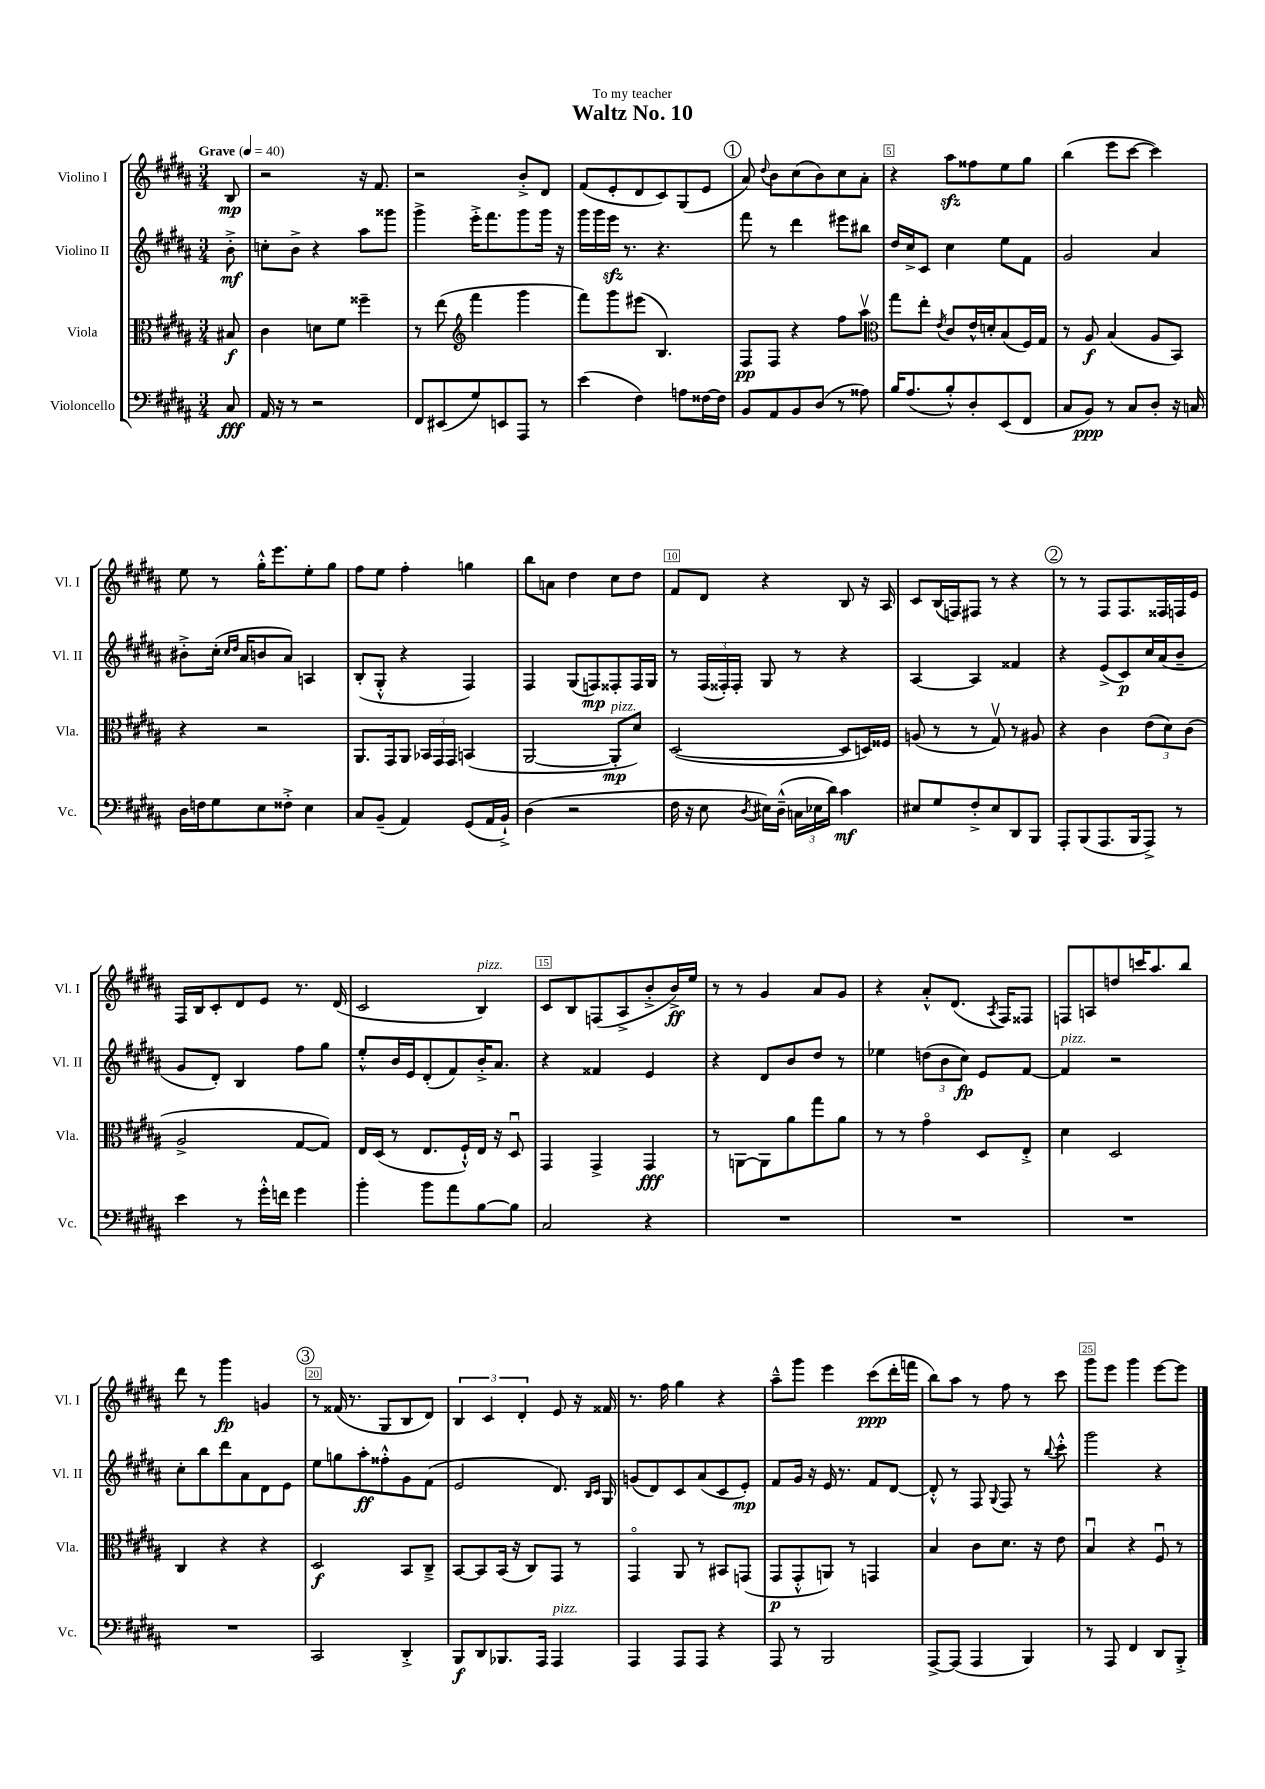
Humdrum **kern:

**kern	**kern	**kern	**kern
*staff4	*staff3	*staff2	*staff1
*clefF4	*clefC3	*clefG2	*clefG2
*k[f#c#g#d#a#]	*k[f#c#g#d#a#]	*k[f#c#g#d#a#]	*k[f#c#g#d#a#]
*M3/4	*M3/4	*M3/4	*M3/4
*MM40	*MM40	*MM40	*MM40
8C#	8B#	8b'^	8B
=	=	=	=
16AA#	4c#	8cc'	2r
16r	.	.	.
8r	.	8b^	.
2r	8d	4r	.
.	8f#	.	.
.	4ff##~	8aa#	16r
.	.	.	8.f#
.	.	8ggg##	.
=	=	=	=
8FF#	8r	4ggg#^	2r
(8EE#	(8ee	.	.
*	*clefG2	*	*
8G#)	4fff#	16eee'^	.
.	.	8.fff#	.
8EE	.	.	.
8AAA#	4ggg#	8ggg#	8b'^
8r	.	16ggg#	8d#
.	.	16r	.
=	=	=	=
(4e	8fff#)	16ggg#	(8f#
.	.	16ggg#	.
.	8ggg#	16eee	8e'
.	.	8.r	.
4F#)	(8eee#	.	8d#
.	4.B)	4.r	8c#)
8A	.	.	(8G#
[16F##	.	.	8e
16F##]	.	.	.
=	=	=	=
8BB	8F#	8fff#	8a#)
.	.	.	8qqdd#
8AA#	8F#	8r	8b
8BB	4r	4ddd#	(8cc#
(8D#	.	.	8b)
8r	8ff#	8eee#	8cc#
8A##)	8aa#v	8bb#	8a#'
=	=	=	=
*	*clefC3	*	*
16B	8gg#	16dd#	4r
(8.A#	.	16cc#^	.
.	8ee'	8c#	.
.	8qe	.	.
8B'^^)	8c#	4cc#	8aa#
8D#'	16e^^	.	8ff##
.	16d'	.	.
(8EE	(8B	8ee	8ee
8FF#	16F#)	8f#	8gg#
.	16G#	.	.
=	=	=	=
8C#	8r	2g#	(4bb
8BB)	8A#	.	.
8r	(4B	.	8eee
8C#	.	.	[8ccc#
8D#'	8A#	4a#	4ccc#])
16r	8BB)	.	.
16C	.	.	.
=	=	=	=
16D#	4r	8b#'^	8ee
16F	.	.	.
8G#	.	(16cc#'	8r
.	.	16qqcc#	.
.	.	16qqdd#	.
.	.	16a#	.
8E	2r	8b	16gg#'^^
.	.	.	8.eee
8F##'^	.	8a#)	.
4E	.	4A	8ee'
.	.	.	8gg#
=	=	=	=
8C#	8.AA#	(8B'	8ff#
(8BB~	.	8G#'^^	8ee
.	16GG#	.	.
4AA#)	8AA#	4r	4ff#'
.	24BB-	.	.
.	24GG#	.	.
.	24GG#	.	.
(8GG#	(4BB	4F#)	4gg
16AA#	.	.	.
16BB`^)	.	.	.
=	=	=	=
(4D#	[2AA#	4F#	8bb
.	.	.	8a
2r	.	(8G#	4dd#
.	.	8F)	.
.	8AA#']	8F##'	8cc#
.	8d#)	16F##	8dd#
.	.	16G#	.
=	=	=	=
16F#	([2D#	8r	8f#
16r	.	.	.
8E	.	(24F#	8d#
.	.	24F##')	.
.	.	24F##'	.
8qD#	.	.	.
16E#)	.	8G#	4r
(16D#~^^	.	.	.
24C	.	8r	.
24E-	.	.	.
24d#)	.	.	.
4c#	8D#]	4r	8B
.	16D)	.	16r
.	16F##	.	16A#
=	=	=	=
8E#	(8A	[4A#	8c#
8G#	8r	.	(16B
.	.	.	16F)
8F#'^	8r	4A#]	8F#
8E#	8G#v)	.	8r
8DD#	8r	4f##	4r
8BBB	8A#	.	.
=	=	=	=
8AAA#'	4r	4r	8r
(8BBB	.	.	8r
8.AAA#	4c#	(8e^	8F#
.	.	8c#)	8.F#
16BBB	.	.	.
8AAA#^)	(12e	16cc#	.
.	.	(16a#	16F##
.	12d#)	.	.
8r	.	8b~	16F
.	(12c#	.	.
.	.	.	16e
=	=	=	=
4e	2A#^	8g#	16F#
.	.	.	16B
.	.	8d#')	8c#'
8r	.	4B	8d#
16g#'^^	.	.	8e
16f	.	.	.
4g#	[8G#	8ff#	8.r
.	8G#])	8gg#	.
.	.	.	(16d#
=	=	=	=
4b'	16E	8ee'^^	2c#
.	(16D#	.	.
.	8r	16b	.
.	.	16e	.
8b	8.E	(8d#'	.
8a#	.	8f#)	.
.	16F#`^^)	.	.
[8B	16E	16b'^	4B)
.	16r	8.a#	.
8B]	8D#u	.	.
=	=	=	=
2C#	4GG#	4r	8c#
.	.	.	8B
.	4GG#^	4f##	(8F
.	.	.	8A#^
4r	4GG#	4e	8b'^
.	.	.	16b^)
.	.	.	16ee
=	=	=	=
2.r	8r	4r	8r
.	[8AA	.	8r
.	8AA]	8d#	4g#
.	8a#	8b	.
.	8gg#	8dd#	8a#
.	8a#	8r	8g#
=	=	=	=
2.r	8r	4ee-	4r
.	8r	.	.
.	4g#o	(12dd	8a#'^^
.	.	12b	.
.	.	.	(8.d#
.	.	12cc#)	.
.	8D#	8e	.
.	.	.	8qA#
.	.	.	16F#)
.	8E'^	[8f#	8F##
=	=	=	=
2.r	4d#	4f#]	8F
.	.	.	8A
.	2D#	2r	8dd
.	.	.	16ccc
.	.	.	8.aa#
.	.	.	8bb
=	=	=	=
2.r	4C#	8cc#'	8ddd#
.	.	8bb	8r
.	4r	8ddd#	4ggg#
.	.	8a#	.
.	4r	8d#	4g
.	.	8e	.
=	=	=	=
2CC#	2D#	8ee	8r
.	.	8gg	(16f##
.	.	.	8.r
.	.	8aa#'	.
.	.	8ff##'^^	8G#
4DD#'^	8BB	8g#	8B
.	8C#~^	(8f#	8d#)
=	=	=	=
8BBB	[8BB	2e	6B
8DD#	8BB]	.	.
.	.	.	6c#
8.BBB-	(16BB	.	.
.	16r	.	.
.	.	.	6d#'
.	8C#)	.	.
16AAA#	.	.	.
4AAA#	8GG#	8.d#)	8e
.	8r	.	16r
.	.	16qqB	.
.	.	16qqc#	.
.	.	16G#	16f##
=	=	=	=
4AAA#	4GG#o	(8g	8.r
.	.	8d#)	.
.	.	.	16ff#
8AAA#	8AA#	8c#	4gg#
8AAA#	8r	(8a#	.
4r	8BB#	8c#	4r
.	(8GG	8e')	.
=	=	=	=
8AAA#	8GG#	8f#	8aa#~^^
8r	8GG#'^^	16g#	8ggg#
.	.	16r	.
2BBB	8AA)	16e	4eee
.	.	8.r	.
.	8r	.	.
.	4GG	8f#	(8ccc#
.	.	[8d#	16ddd#'
.	.	.	16fff
=	=	=	=
[8AAA#^	4B	8d#'^^]	8bb)
(8AAA#]	.	8r	8aa#
4AAA#	8c#	8F#	8r
.	.	8qqG#	.
.	8.d#	8F#	8ff#
4BBB)	.	8r	8r
.	16r	.	.
.	.	8qqbb	.
.	8e	8ccc#'^^	8ccc#
=	=	=	=
8r	4Bu	2ggg#	8ggg#
8AAA#	.	.	8eee
4FF#	4r	.	4ggg#
8DD#	8F#u	4r	[8eee
8BBB'^	8r	.	8eee]
==	==	==	==
*-	*-	*-	*-
